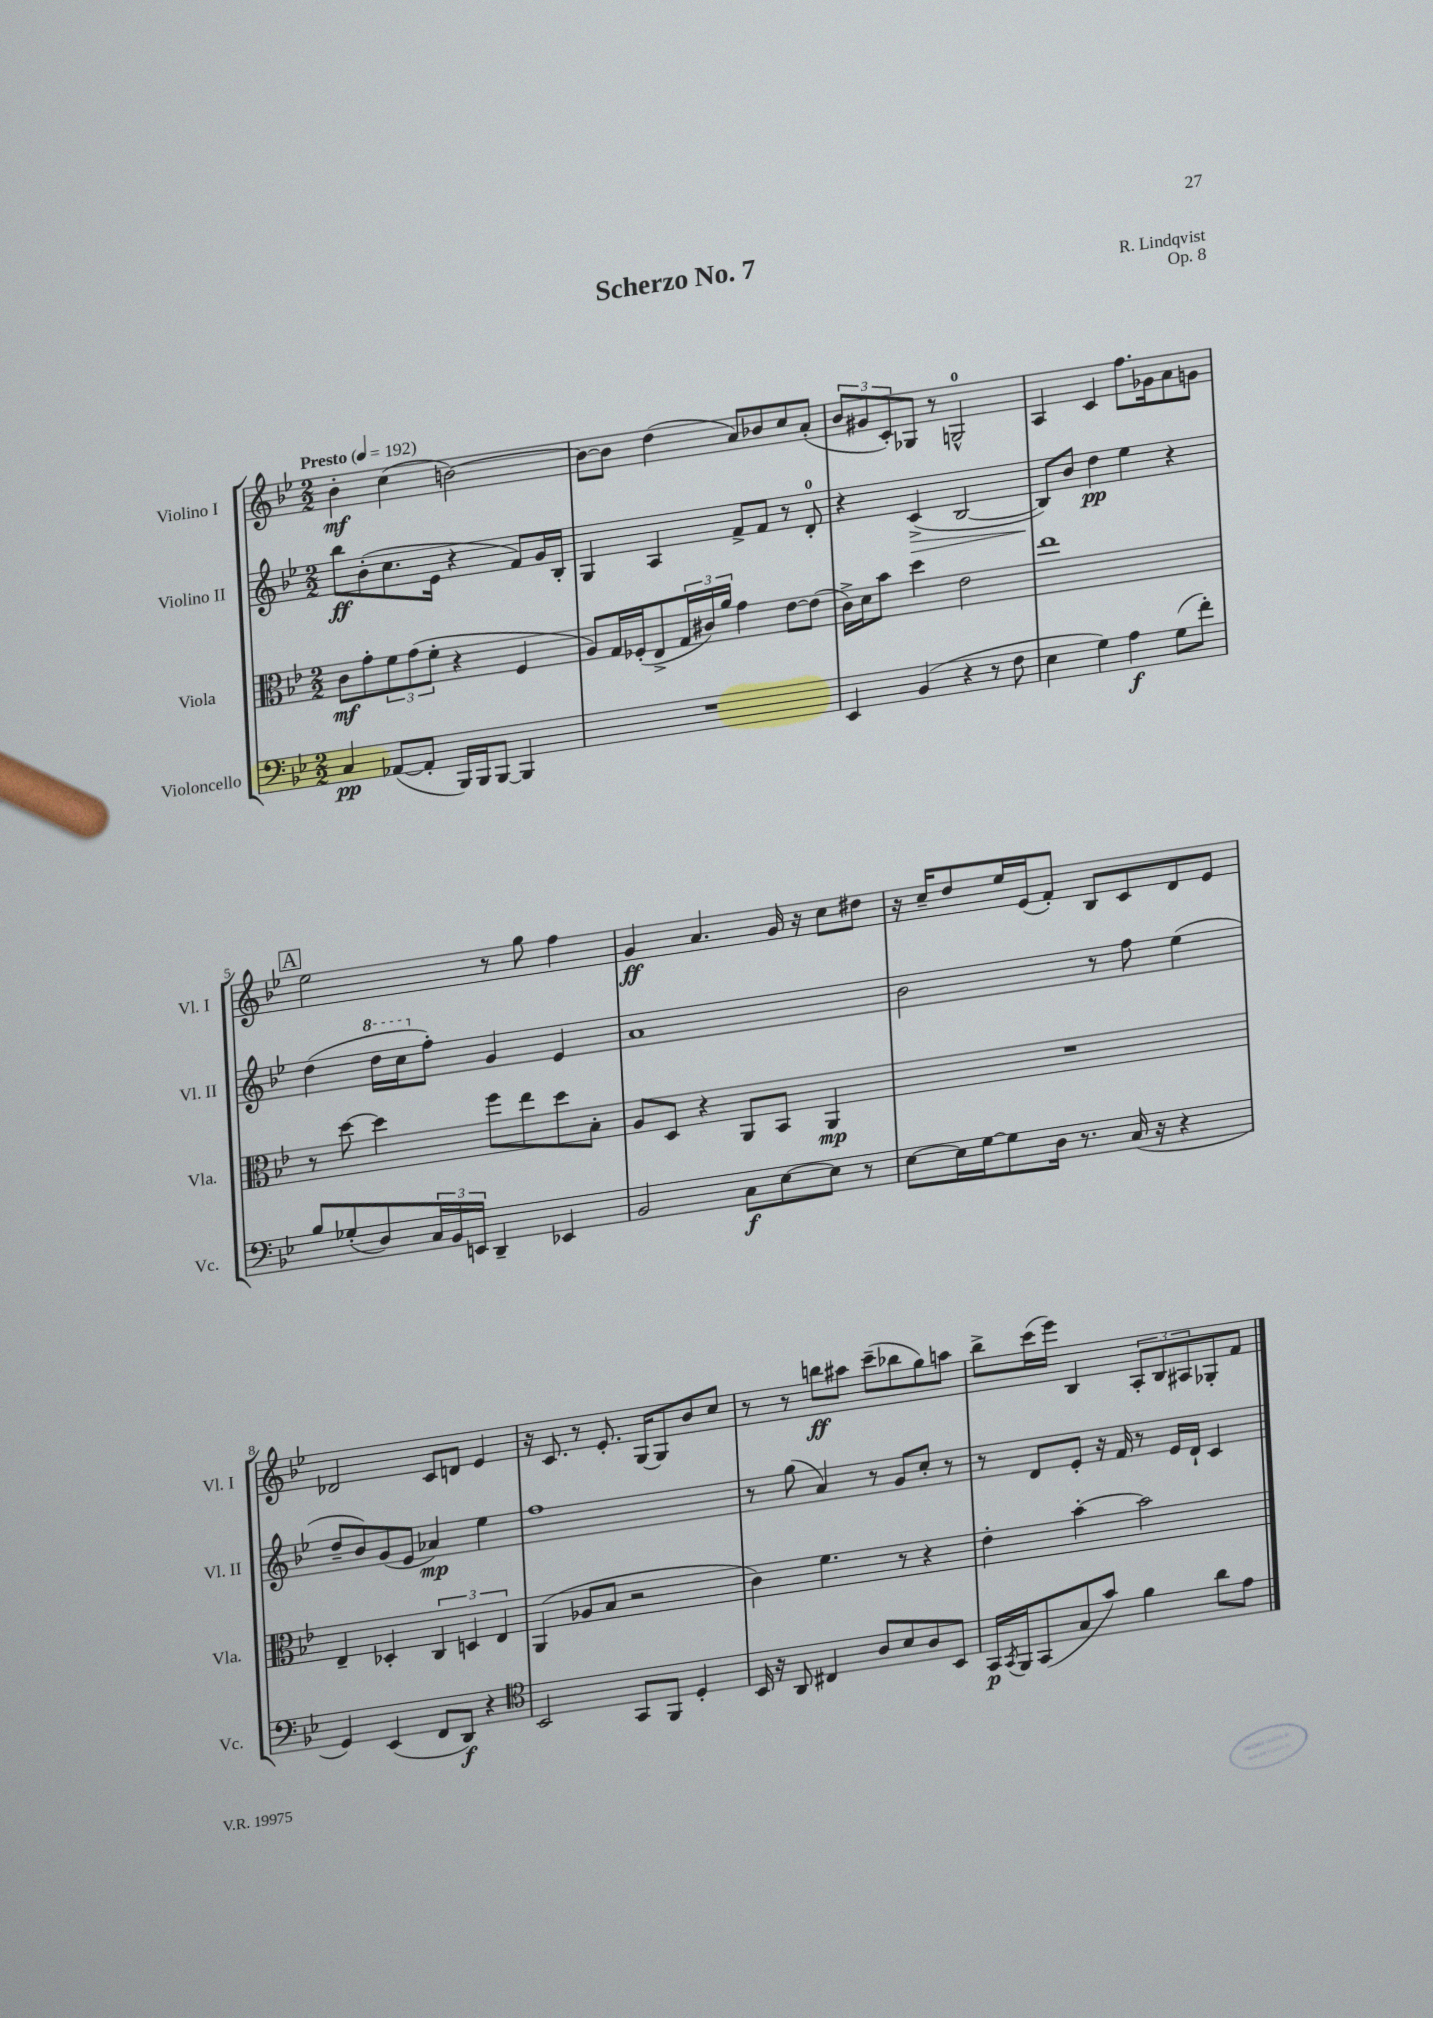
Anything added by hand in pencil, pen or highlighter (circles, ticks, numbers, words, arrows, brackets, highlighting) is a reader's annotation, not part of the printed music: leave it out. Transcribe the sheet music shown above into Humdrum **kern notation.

**kern	**dynam	**kern	**dynam	**kern	**dynam	**kern	**dynam
*part4	*part4	*part3	*part3	*part2	*part2	*part1	*part1
*staff4	*staff4	*staff3	*staff3	*staff2	*staff2	*staff1	*staff1
*I"Violoncello	*	*I"Viola	*	*I"Violino II	*	*I"Violino I	*
*I'Vc.	*	*I'Vla.	*	*I'Vl. II	*	*I'Vl. I	*
*clefF4	*	*clefC3	*	*clefG2	*	*clefG2	*
*k[b-e-]	*	*k[b-e-]	*	*k[b-e-]	*	*k[b-e-]	*
*M2/2	*	*M2/2	*	*M2/2	*	*M2/2	*
*MM192	*	*MM192	*	*MM192	*	*MM192	*
=1	=1	=1	=1	=1	=1	=1	=1
!	!	!	!	!	!	!LO:TX:a:B:t=Presto	!
4C/	pp	8c\L	mf	8bb-\L	ff	4b-'\	mf
.	.	8g'\	.	(8b-'\	.	.	.
([8AA-X/L	.	12f\	.	8.cc\	.	(4cc\	.
.	.	(12g\	.	.	.	.	.
8AA-'/J]	.	.	.	.	.	.	.
.	.	12f'\J	.	.	.	.	.
.	.	.	.	16e-\Jk	.	.	.
16BBB-/LL)	.	4r	.	4r	.	[2bn\)	.
16BBB-/J	.	.	.	.	.	.	.
[8BBB-/J	.	.	.	.	.	.	.
4BBB-/]	.	4F/	.	8f/L)	.	.	.
.	.	.	.	16g/L	.	.	.
.	.	.	.	16B-'/JJ	.	.	.
=2	=2	=2	=2	=2	=2	=2	=2
1r	.	8A/L)	.	4G/	.	8b\L_	.
.	.	16G/L	.	.	.	8b\J]	.
.	.	(16F-X'/J	.	.	.	.	.
.	.	8E-^/	.	4A/	.	(4dd\	.
.	.	24G/L	.	.	.	.	.
.	.	24c#X/)	.	.	.	.	.
.	.	24a/JJ	.	.	.	.	.
.	.	4g\	.	8f^/L	.	8a/L)	.
.	.	.	.	8f/J	.	8b-X/	.
.	.	[8e-\L	.	8r	.	8cc/	.
.	.	(8e-\J]	.	8d'/	.	(8a'/J	.
=3	=3	=3	=3	=3	=3	=3	=3
4EE-/	.	16c^\LL)	.	4r	.	12b-/L	.
.	.	16d\J	.	.	.	.	.
.	.	.	.	.	.	12g#X/	.
.	.	8b-\J	.	.	.	.	.
.	.	.	.	.	.	12c'/)	.
!	!	!	!	!	!LO:HP:b	!	!
(4BB-/	.	4dd\	.	(4c^/	>	8G-X/J	.
.	.	.	.	.	.	8r	.
4r	.	2e-\	.	[2B-/	.	2Gn^^/	.
8r	.	.	.	.	.	.	.
8F\	.	.	.	.	.	.	.
=4	=4	=4	=4	=4	=4	=4	=4
4E-\	.	1ee-	.	8B-/L])	.	4A/	.
.	.	.	.	8b-/J	]	.	.
4G\)	.	.	.	4dd\	pp	4c/	.
4A\	f	.	.	4ee-\	.	8.ff\L	.
.	.	.	.	.	.	16g-X\k	.
(8G\L	.	.	.	4r	.	8a\	.
8f'\J)	.	.	.	.	.	8gn\J	.
!!LO:LB:g=z
!!LO:REH:place=s1:t=A
=5	=5	=5	=5	=5	=5	=5	=5
8B-/L	.	8r	.	(4dd\	.	2ee-\	.
(8G-X'/	.	[8dd\	.	.	.	.	.
*	*	*	*	*8va	*	*	*
8D/)	.	4dd\]	.	16ddd\LL	.	.	.
.	.	.	.	16ccc\J	.	.	.
*	*	*	*	*X8va	*	*	*
24C/L	.	.	.	8ff'\J)	.	.	.
24BB-/	.	.	.	.	.	.	.
24EEn/JJ	.	.	.	.	.	.	.
4DD~/	.	8ff\L	.	4g/	.	8r	.
.	.	8ee-\	.	.	.	8gg\	.
4EE-X/	.	8dd\	.	4e-/	.	4ff\	.
.	.	8B-'\J	.	.	.	.	.
=6	=6	=6	=6	=6	=6	=6	=6
2BB-/	.	8A/L	.	1a	.	4g/	ff
.	.	8D/J	.	.	.	.	.
.	.	4r	.	.	.	4.a/	.
8C\L	f	8AA/L	.	.	.	.	.
[8E-\	.	8BB-/J	.	.	.	16g/	.
.	.	.	.	.	.	16r	.
8E-\J]	.	4AA/	mp	.	.	8cc\L	.
8r	.	.	.	.	.	8dd#X\J	.
=7	=7	=7	=7	=7	=7	=7	=7
[8E-\L	.	1r	.	2b-\	.	16r	.
.	.	.	.	.	.	16cc~/KL	.
16E-\L]	.	.	.	.	.	8dd/	.
[16G\J	.	.	.	.	.	.	.
8G\]	.	.	.	.	.	16ee-/L	.
.	.	.	.	.	.	(16e-/J	.
16D\Jk	.	.	.	.	.	8f'/J)	.
8.r	.	.	.	.	.	.	.
.	.	.	.	8r	.	8B-/L	.
(16C/	.	.	.	8ff\	.	8c/	.
16r	.	.	.	.	.	.	.
4r	.	.	.	(4ee-\	.	8d/	.
.	.	.	.	.	.	8e-/J	.
!!LO:LB:g=z
=8	=8	=8	=8	=8	=8	=8	=8
4GG/)	.	4E-~/	.	8dd~/L	.	2d-X/	.
.	.	.	.	8b-/)	.	.	.
(4EE-/	.	4D-X'/	.	(8g/	.	.	.
.	.	.	.	8e-/J	.	.	.
8FF/L	.	6C/	.	4a-X/)	mp	8c/L	.
8DD/J)	f	.	.	.	.	8dn/J	.
.	.	6Dn/	.	.	.	.	.
4r	.	.	.	4ee-\	.	4e-/	.
.	.	6E-/	.	.	.	.	.
=9	=9	=9	=9	=9	=9	=9	=9
*clefC4	*	*	*	*	*	*	*
2BB-/	.	(4AA/	.	1ff	.	16r	.
.	.	.	.	.	.	8.c/	.
.	.	8A-X/L	.	.	.	8r	.
.	.	8B-/J	.	.	.	8.e-'/	.
8GG/L	.	2r	.	.	.	.	.
.	.	.	.	.	.	[16G/KL	.
8FF/J	.	.	.	.	.	8G/]	.
4D'/	.	.	.	.	.	8b-/	.
.	.	.	.	.	.	8cc/J	.
=10	=10	=10	=10	=10	=10	=10	=10
16BB-/	.	4c\)	.	8r	.	8r	.
16r	.	.	.	.	.	.	.
8AA/	.	.	.	(8gg\	.	8r	.
4C#X/	.	4.f\	.	4a/)	.	8bbn\L	ff
.	.	.	.	.	.	8aa#X\J	.
8A/L	.	.	.	8r	.	(8ccc~\L	.
8B-/	.	8r	.	8g/L	.	8bb-X\	.
8A/	.	4r	.	8cc'/J	.	8gg\)	.
8BB-/J	.	.	.	8r	.	8aan\J	.
=11	=11	=11	=11	=11	=11	=11	=11
16GG/LL	p	4e-'\	.	8r	.	8bb-^\L	.
8qGG/	.	.	.	.	.	.	.
16FF/J	.	.	.	.	.	.	.
(8GG/	.	.	.	8d/L	.	(16ccc\L	.
.	.	.	.	.	.	16eee-\JJ)	.
8G/	.	[4b-'\	.	8e-'/J	.	4B-/	.
8g/J)	.	.	.	16r	.	.	.
.	.	.	.	16f/	.	.	.
4f\	.	2b-\]	.	8r	.	12A'/L	.
.	.	.	.	.	.	12B-/	.
.	.	.	.	16e-/LL	.	.	.
.	.	.	.	.	.	12A#X/	.
.	.	.	.	16d`/JJ	.	.	.
8a\L	.	.	.	4c/	.	8G-X'/	.
8e-\J	.	.	.	.	.	8f/J	.
==	==	==	==	==	==	==	==
*-	*-	*-	*-	*-	*-	*-	*-
